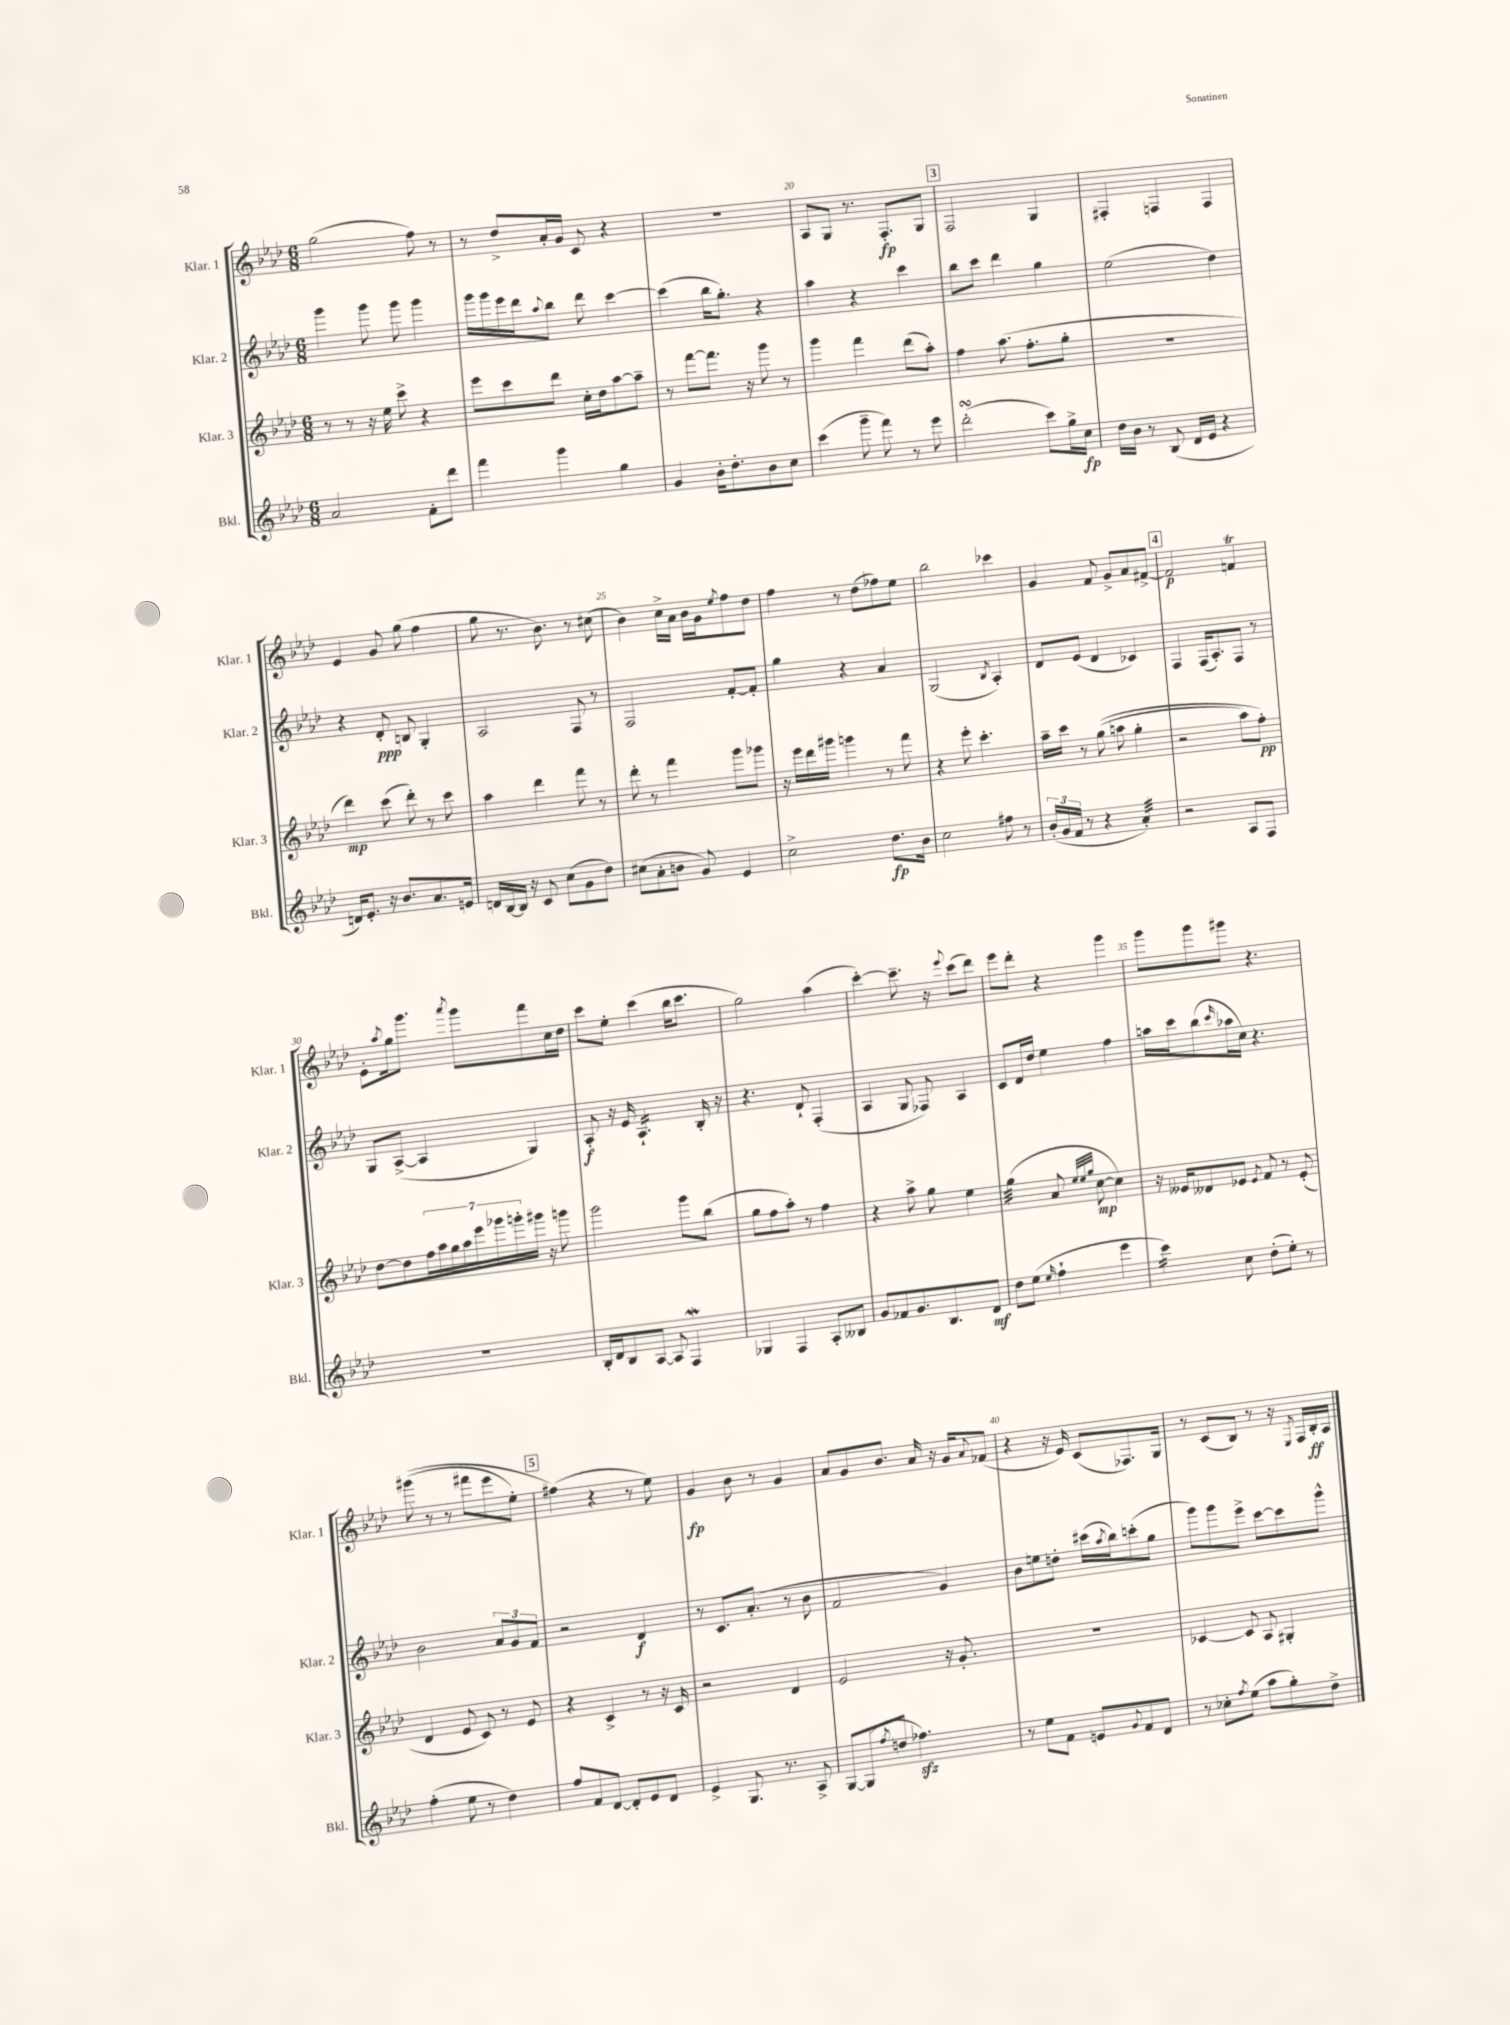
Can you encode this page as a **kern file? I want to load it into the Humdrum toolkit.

**kern	**kern	**kern	**kern
*staff4	*staff3	*staff2	*staff1
*clefG2	*clefG2	*clefG2	*clefG2
*k[b-e-a-d-]	*k[b-e-a-d-]	*k[b-e-a-d-]	*k[b-e-a-d-]
*M6/8	*M6/8	*M6/8	*M6/8
2a-/	8r	4ggg\	(2gg\
.	8r	.	.
.	16r	8ggg\	.
.	16ee-\	.	.
.	8ccc^\	8ggg\	.
8f'\L	4r	4ggg\	8ff\)
8ddd-\J	.	.	8r
=	=	=	=
4fff\	8eee-\L	16ggg\LL	8r
.	.	16ggg\	.
.	8ccc\	16eee-\	8dd-^/L
.	.	16ddd-\J	.
.	.	8qqaa-/	.
4ggg\	8ddd-\J	8bb-\J	16a-'/L
.	.	.	16g/JJ
.	16cc'\LL	8ddd-\	8c/
.	16dd-\J	.	.
4gg\	[8aa-\	[4ccc\	4r
.	8aa-~\]J	.	.
=	=	=	=
4g/	8r	(4ccc\]	2.r
.	[8fff\L	.	.
16b-'\LK	8.fff\]J	16bb-\LK	.
8.dd-'\	.	8.gg'\J)	.
.	16r	.	.
8b-\	8ggg\	4r	.
8cc\J	8r	.	.
=	=	=	=
(4ccc\	4ggg\	4aa-\	8A-/L
.	.	.	8G/J
8ggg~\	4fff\	4r	8.r
8fff\)	.	.	.
.	.	.	8.F'/L
8r	(8ddd-\L	4ccc\	.
8eee-\	8aa-'\J)	.	8G/J
=	=	=	=
(2ddd-'\	4ff\	8bb-\L	2F/
.	.	8ccc\J	.
.	(8.aa-\	4ddd-\	.
.	8.ff'\L	.	.
8ccc\L)	.	4gg\	4G/
16gg^\L	8gg'\J	.	.
16cc\JJ	.	.	.
=	=	=	=
16dd-\LL	2.r	(2ee-\	4F#'/
16b-\JJ	.	.	.
8r	.	.	.
(8B-/	.	.	4F/
16d-/LL	.	.	.
16e-/JJ	.	.	.
4r	.	4dd-\)	4F/
=	=	=	=
16d/LK)	4ddd-\)	4r	4e-/
8.e-'/J	.	.	.
16r	(8ccc\	8d-'/	8g/
8.b-/L	.	.	.
.	8ddd-'\)	8B/	(8gg\
8.a-/	8r	4G'/	4ff\
.	8ccc\	.	.
16e/Jk	.	.	.
=	=	=	=
16d/LL	4aa-\	2A-/	8gg\
[16B-/	.	.	.
16B-/]JJ	.	.	8.r
16r	.	.	.
8c/	4ddd-\	.	.
.	.	.	8.b-\)
(8cc\L	.	.	.
8g\	8fff\	8F/	8r
8dd-\J)	8r	8r	(8cc#\
=	=	=	=
(8cc#\L	8ddd-'\	2F/	4b-\)
8a-'\	8r	.	.
8b\J	4fff\	.	16cc^\LL
.	.	.	16a-\JJ
8g/)	.	.	16b-\LL
.	.	.	16g\J
.	.	.	8qee-/
4e-/	8ggg\L	[8f'/L	8ff\
.	8ggg-\J	8f'/]J	8dd-\J
=	=	=	=
2cc^\	16r	4gg\	4ff\
.	16eee-\LL	.	.
.	16ddd-\	.	.
.	16ggg#\JJ	.	.
.	4ggg\	4r	8r
.	.	.	(8dd-\L
8.dd-\L	8r	4a-/	8ff-\)
.	8fff\	.	8ee-\J
16b-\Jk	.	.	.
=	=	=	=
2cc\	4r	(2G/	2bb-\
.	8eee-'\	.	.
.	4.ccc'\	.	.
.	.	8qB-/	.
8ff#\	.	4A-'/)	4ccc-\
8r	.	.	.
=	=	=	=
(24b-'/LL	16aa-~\LL	8d-/L	4g/
24g/	.	.	.
.	16ccc\JJ	.	.
24f/JJ	.	.	.
8r	8r	(8e-/J	.
4r	&((8gg\	4d-/	8f/
.	8aa\	.	8g^/L
4a-'/)	4gg'\	4c-/)	8a-/
.	.	.	[8f#^/J
=	=	=	=
2r	2r	4F/	2f#/]
.	.	(16F/LK	.
.	.	8.A-'/)	.
8A-/L	8aa-\L)	8F/J	4f/
8F/J	8ff'\J&)	8r	.
=	=	=	=
2.r	[8dd-\L	8G/L	8e-'\L
.	.	.	8qaa-/
.	8dd-\]	([8A-^/J	16gg\k
.	.	.	8.ggg\J
.	28ff\L	4A-/]	.
.	28aa-\	.	.
.	28gg\	.	.
.	28aa-\	.	.
.	.	.	8qaaa-/
.	.	.	8ggg\L
.	28eee-\	.	.
.	28ggg-\	.	.
.	28ggg'\	.	.
.	16ggg#\JJ	4G/)	8fff\
.	16r	.	.
.	8ggg\	.	16cc\L
.	.	.	16dd-\JJ
=	=	=	=
16B-'/LL	2ggg\	8A-'/	8ccc\L
16d-/J	.	.	.
8B-/	.	16r	8ee-'\J
.	.	16e-/	.
[8A-/J	.	4.A-`/	(4ccc\
8A-/]	.	.	.
4F/	8ggg\L	.	16bb-\LK
.	.	.	8.ccc\J
.	(8bb-\J	16B-'/	.
.	.	16r	.
=	=	=	=
4G-/	8gg\L	4.r	2gg\)
.	8ff\	.	.
4F/	8aa-'\J)	.	.
.	8r	8d-`/	.
8A-'/L	4ff\	(4F'/	(4aa-\
8B--/J	.	.	.
=	=	=	=
8g/L	4r	4A-/	[4ccc'\)
8f-/	.	.	.
8.g/	8aa-^\	8G/	8.ccc~\]
.	8gg\	8F-/)	.
8.B-/	.	.	16r
.	.	.	8qqeee-/
.	4ee-\	4A-/	(8ccc\L
8d-/J	.	.	8ddd-\J)
=	=	=	=
8dd-\L	(4gg\	8c/L	8eee-\L
(8ee-\J	.	16d-/L	8ddd-'\J
.	.	16dd-/JJ	.
16qqee-/	.	.	.
4ff`\	8a-/	4ee-\	4r
.	32qqee-/LLL	.	.
.	32qqee-/	.	.
.	32qqgg/JJJ	.	.
.	[8cc\	.	.
4eee-\	4cc\])	4ff\	4ggg\
=	=	=	=
4ccc\)	16r	16aa\LL	8ggg\L
.	16e--/LK	16ccc\J	.
.	8d--/	(8bb-\	8ggg\
.	.	16qqccc/	.
8cc\	8e-/J	16aa-\L	8ggg#\J
.	.	16cc\JJ)	.
.	8qe-/	.	.
(8dd-'\L	8f/	4.r	4.r
8ee-'\J)	8r	.	.
8r	(8e-'/	.	.
=	=	=	=
(4ff'\	4d-/	2b-\	&((8ggg#\
.	.	.	8r
8ee-\	8e-/	.	8r
8r	8c/)	.	8fff#\L
4dd-\)	8r	12a-/L	8eee-\
.	.	12g/	.
.	8e-/	.	8ee-'\J)
.	.	12f/J	.
=	=	=	=
8ff/L	4r	2r	(4ff#\&)
8f/	.	.	.
[8d-/J	4c^/	.	4r
8d-'/]L	.	.	.
8e-/	8r	4d-/	8r
8d-/J	16r	.	8ee-\)
.	16c/	.	.
=	=	=	=
4e-^/	2r	8r	4g/
.	.	8.c/L	.
8.G/	.	.	8b-\
.	.	(8.a-'/J	.
.	.	.	8r
8.r	.	.	.
.	4d-/	8r	4g/
8A-^/	.	8b-\	.
=	=	=	=
[8G/L	2e-/	2f/	8a-/L
(8G/]	.	.	8g/
8qff/	.	.	.
8dd/J	.	.	8.b-/J
4.ff-\)	.	.	.
.	.	.	16a-/
.	16r	4g/)	16r
.	8.g'/	.	16g/LK
.	.	.	8qqa-/
.	.	.	(8f-/J
=	=	=	=
8r	2.r	8b-\L	4r
8ee-\L	.	8ee\	.
8f\J	.	8dd'\J	16r
.	.	.	16e-/)
8e/L	.	(16ccc#\LL	(8c/L
.	.	8qaa-/	.
.	.	16bb-\J)	.
8qqg/	.	.	.
8f/	.	(8ccc'\	8.F-/)
8d-/J	.	8gg\J	.
.	.	.	16G/Jk
=	=	=	=
8r	[4c-/	8ggg\L)	8r
8cc-'\L	.	8ggg\	(8c/L
8qff/	.	.	.
(8ee-\J	8c-/]	8eee-^\J	8B-/J)
8aa-\L	8A-/	[8ccc\L	8r
8gg'\)	4G#'/	8ccc\]	16r
.	.	.	8qE-/
.	.	.	16F/LL
8dd-^\J	.	8ggg^^\J	16B-'/
.	.	.	16A-/JJ
==	==	==	==
*-	*-	*-	*-
